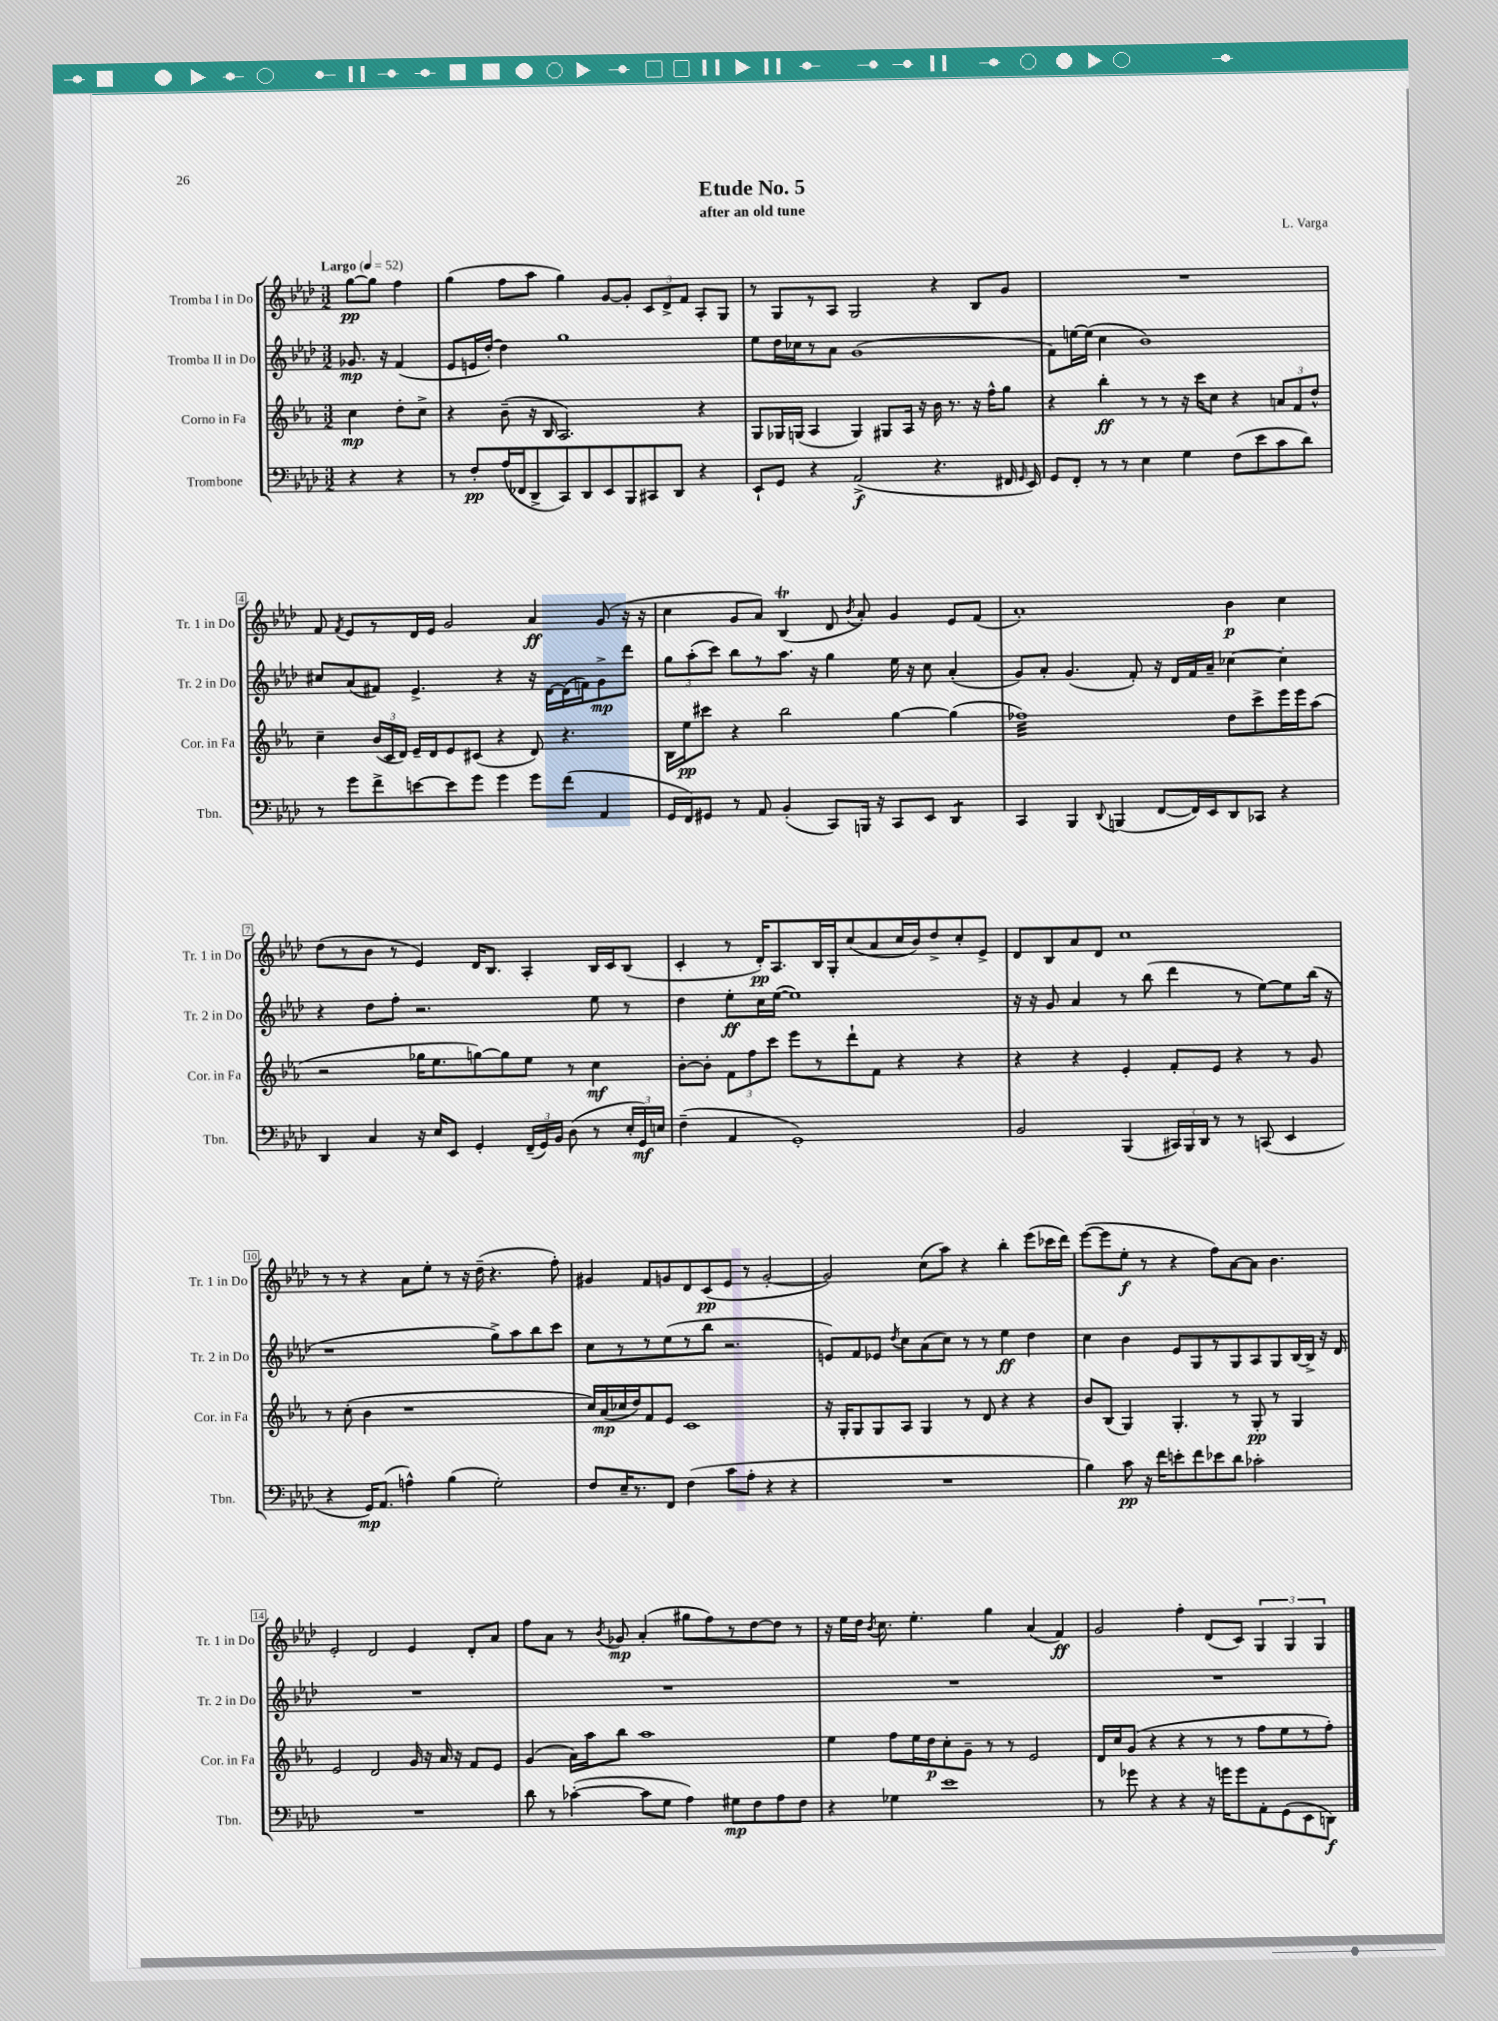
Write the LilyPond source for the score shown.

\header { title = "Etude No. 5" composer = "L. Varga" subtitle = "after an old tune" }
<<
\new StaffGroup <<
\new Staff = "s0" \with { instrumentName = "Tromba I in Do" shortInstrumentName = "Tr. 1 in Do" } {
    \clef treble \key aes \major \numericTimeSignature \time 3/2 \partial 2 \tempo "Largo" 4 = 52
    \autoBeamOff g''8[~\pp g''8] f''4 |
    g''4( f''8[ aes''8] g''4) g'8[~ g'8]-. \tuplet 3/2 { c'8[ des'8-> f'8] } aes8[-. g8] |
    r8 g8[ r8 aes8] g2 r4 bes8[ g'8] |
    R1. |
    f'8 \acciaccatura { f'8 } ees'8[ r8 des'16 ees'16] g'2 aes'4\ff g'8( r16 r16 |
    c''4 g'8[ aes'8]) bes4\trill( des'8 \acciaccatura { bes'8 } aes'8-.) g'4 ees'8[ f'8]( |
    aes'1-.) bes'4\p c''4 |
    des''8[( r8 bes'8] r8 ees'4) des'16[ bes8.] aes4-. bes16[ c'16 bes8]( |
    c'4-. r8 des'16[-.\pp) aes8. bes16 g16-. c''8( aes'8 c''16 bes'16) des''8-> c''8-. ees'8]-> |
    des'8[ bes8 aes'8 des'8] c''1 |
    r8 r8 r4 aes'8[ ees''8]-. r8 r16 des''16--( r4. f''8-.) |
    gis'4 f'8[ g'8 des'8 c'8\pp( ees'8] r8 g'2~-. |
    g'2) c''8[( aes''8]) r4 bes''4-. ees'''8[( ces'''16 des'''16]) |
    ees'''8[~( ees'''8 ees''8]-.\f r8 r4 f''8[) aes'8~ aes'8] bes'4. |
    ees'2-. des'2 ees'4 des'8[-. aes'8] |
    f''8[ aes'8] r8 \acciaccatura { bes'8 } ges'8\mp aes'4-.( gis''8[ f''8) r8 des''8~ des''8] r8 |
    r16 ees''16[ des''16] \acciaccatura { bes'8 } c''8. ees''4.-. g''4 aes'4( f'4\ff) |
    g'2 f''4-. des'8[( c'8]) \tuplet 3/2 { g4 g4 g4 } \bar "|." |
}
\new Staff = "s1" \with { instrumentName = "Tromba II in Do" shortInstrumentName = "Tr. 2 in Do" } {
    \clef treble \key aes \major \numericTimeSignature \time 3/2 \partial 2
    \autoBeamOff ges'8.\mp r16 f'4( |
    ees'8[ e'16 des''16]~-.) des''4 g''1 |
    ees''8[ des''16 ces''16 r8 aes'8] g'1( |
    f'8[) e''16~ e''16]( c''4 bes'1) |
    cis''8[ aes'8( fis'8]) ees'4.-> r4 r16 des'16[~ des'16( f'16) g'8->\mp des'''8] |
    \tuplet 3/2 { g''8[ aes''8-.( c'''8]) } bes''8[ r8 aes''8.] r16 g''4 ees''16 r16 c''8 aes'4-.( |
    g'8[) aes'8]-. g'4.( f'8-.) r16 des'16[ f'16 aes'16]-- ces''4~ ces''4-. |
    r4 des''8[ f''8]-. r2. ees''8 r8 |
    des''4 ees''8[-.\ff c''16 ees''16]~( ees''1) |
    r16 r16 g'8 aes'4 r8 bes''8( des'''4 r8 ees''8[~) ees''8 bes''16]( r16 |
    r1 g''8[->) aes''8 bes''8 c'''8] |
    c''8[ r8 r8 ees''8( r8 bes''8] r2. |
    e'8[) f'8 ees'8] \acciaccatura { des''8 } c''8[ aes'8( c''8]) r8 r8 ees''4\ff des''4 |
    c''4 bes'4 ees'8[ g8 r8 g8 aes8 g8 bes16~ bes16]-> r16 des'16 |
    R1. |
    R1. |
    R1. |
    R1. \bar "|." |
}
\new Staff = "s2" \with { instrumentName = "Corno in Fa" shortInstrumentName = "Cor. in Fa" } {
    \clef treble \key ees \major \numericTimeSignature \time 3/2 \partial 2
    \autoBeamOff c''4\mp d''8[-. c''8]-> |
    r4 bes'8--( r16 bes16 aes2.) r4 |
    g8[ ges16 g16]( aes4 g4) gis8[ aes16] r16 bes'16 r8. r16 f''16[-^ g''8] |
    r4 bes''4-.\ff r8 r8 r16 c'''16[ c''8] r4 \tuplet 3/2 { a'8[ f'8 d''8]-^ } |
    c''4-- \tuplet 3/2 { bes'16[( c'16 d'16]) } ees'16[-- d'16 ees'8 cis'8]( r4 d'8) r4. |
    bes16[ ees''16\pp cis'''8] r4 bes''2 g''4~ g''4( |
    fes''1:32) d''8[ c'''8-> ees'''16 ees'''16 aes''8]( |
    r2 ges''16[ ees''8. g''8~) g''8 ees''8] r8 c''4\mf |
    bes'8[~-. bes'8]-. \tuplet 3/2 { f'8[ f''8 c'''8] } ees'''8[ r8 d'''8-! f'8] r4 r4 |
    r4 r4 ees'4-. f'8[-. ees'8] r4 r8 g'8 |
    r8 c''8-.( bes'4 r1 |
    c''16[) aes'16\mp( ces''16 d''16) f'8 ees'8] c'1 |
    r16 g16[-. g8 g8 aes8] g4 r8 d'8 r4 r4 |
    bes'8[ bes8]( g4) g4.-. r8 g8-.\pp r8 g4 |
    ees'2 d'2 g'16 r16 aes'16 r16 f'8[ ees'8] |
    g'4( aes'16[) aes''16 bes''8] aes''1 |
    ees''4 f''8[ ees''16 d''16\p c''8-. g'8]-- r8 r8 ees'2 |
    d'16[ c''16 g'8]( r4 r4 r8 r8 f''8[ ees''8 r8 f''8]-.) \bar "|." |
}
\new Staff = "s3" \with { instrumentName = "Trombone" shortInstrumentName = "Tbn." } {
    \clef bass \key aes \major \numericTimeSignature \time 3/2 \partial 2
    \autoBeamOff r4 r4 |
    r8 f8[-.\pp aes16( fes,16 des,8-> c,8) des,8 ees,8 bes,,8 cis,8 des,8] r4 |
    ees,8[-! g,8] r4 aes,2->\f( r4. fis,16 \grace { g,16 } ees,16) |
    g,8[ f,8]-. r8 r8 ees4 g4 f8[( ees'8 c'8 des'8]) |
    r8 g'8[ f'8-> e'8~ e'8 g'8] g'4 g'8[ f'8]( aes,4 |
    g,16[ f,16) gis,8] r8 aes,8 bes,4-.( c,8[) b,,16] r16 c,8[ ees,8] des,4:8 |
    c,4 bes,,4 \appoggiatura { des,8 } b,,4( f,8[~ f,16) ees,16 des,8 ces,8] r4 |
    des,4 c4 r16 ees16[ ees,8] g,4-. \tuplet 3/2 { f,16[--( g,16) bes,16] } des8( r8 \tuplet 3/2 { ees16[-. g,16\mf) e16] } |
    f4--( aes,4 g,1-.) |
    bes,2 bes,,4( \tuplet 3/2 { cis,16[) bes,,16 des,16] } r8 r8 c,8( ees,4 |
    r4 g,16[\mp) aes,8.]( a4-^) bes4( g2-.) |
    f8[ ees16-- r8. f,8] f4( c'8[ aes8]-. r4 r4 |
    R1. |
    bes4) c'8\pp r16 f'16[ e'8-. f'8 ees'8 des'8] ces'2-. |
    R1. |
    des'8 r8 ces'4~-.( ces'8[ g8] aes4) gis8[\mp f8 aes8 f8] |
    r4 ges4 ees'1 |
    r8 ges'8 r4 r4 r16 g'16[ g'8 aes,8-. g,8( ees,8 d,8]\f) \bar "|." |
}
>>
>>
\layout { \context { \Score \override BarNumber.stencil = #(make-stencil-boxer 0.1 0.3 ly:text-interface::print) } }
